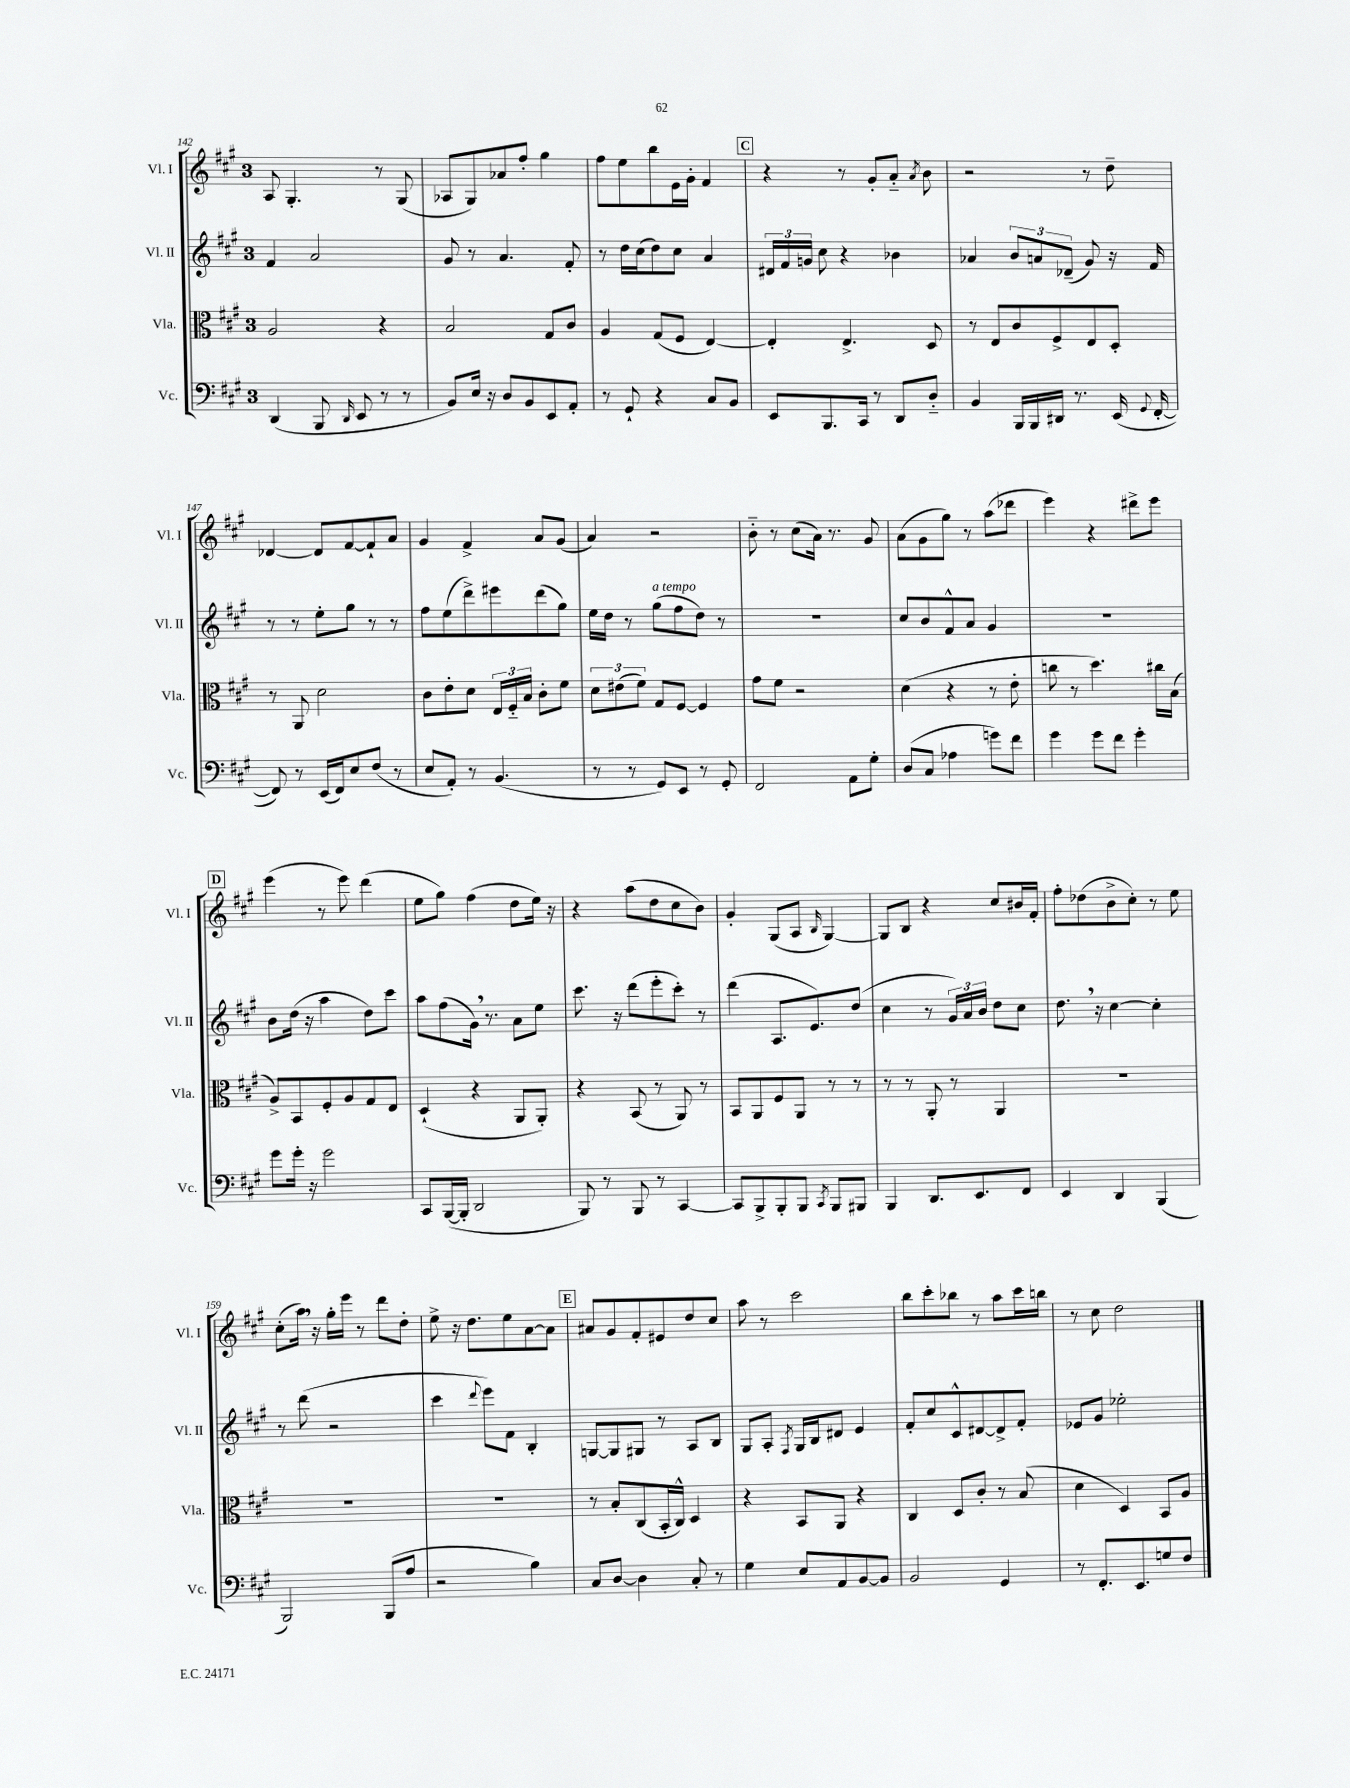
<<
\new StaffGroup <<
\new Staff = "s0" \with { instrumentName = "Vl. I" shortInstrumentName = "Vl. I" } {
    \clef treble \key a \major \once \override Staff.TimeSignature.style = #'single-digit \time 3/4
    \autoBeamOff a8 gis4.-. r8 gis8( |
    aes8[ gis8) aes'8 fis''8]-. gis''4 |
    fis''8[ e''8 b''8 e'16 gis'16]-. fis'4 |
    \mark \markup { \box "C" } r4 r8 gis'8[-. a'8]-_ \acciaccatura { a'8 } b'8 |
    r2 r8 d''8-- |
    des'4~ des'8[ fis'8~ fis'8-! a'8] |
    gis'4 fis'4-> a'8[ gis'8]( |
    a'4) r2 |
    b'8-_ r8 cis''8[( a'16]) r8. gis'8 |
    a'8[( gis'8 gis''8]) r8 a''8[( des'''8] |
    e'''4) r4 dis'''8[-> e'''8] |
    \mark \markup { \box "D" } e'''4( r8 e'''8) d'''4( |
    e''8[ gis''8]) fis''4( d''8[ e''16]) r16 |
    r4 a''8[( d''8 cis''8 b'8]) |
    gis'4-. gis8[( a8] \grace { b16 } gis4~) |
    gis8[ b8] r4 cis''8[ bis'16 fis'16]-. |
    fis''8[-. des''8( b'8-> cis''8]-.) r8 e''8 |
    cis''8[-.( a''16]) \breathe r16 gis''16[-. e'''16] r8 d'''8[ d''8]-. |
    e''8-> r16 d''8.[ e''8 a'8~ a'8] |
    \mark \markup { \box "E" } ais'8[ gis'8 fis'8-. eis'8 d''8 cis''8] |
    a''8 r8 cis'''2 |
    b''8[ cis'''8-. bes''8] r8 a''8[ cis'''16 b''16] |
    r8 cis''8 d''2 \bar "|." |
}
\new Staff = "s1" \with { instrumentName = "Vl. II" shortInstrumentName = "Vl. II" } {
    \clef treble \key a \major \once \override Staff.TimeSignature.style = #'single-digit \time 3/4
    \autoBeamOff fis'4 a'2 |
    gis'8 r8 a'4. fis'8-. |
    r8 d''16[ cis''16( d''8) cis''8] a'4 |
    \mark \markup { \box "C" } \tuplet 3/2 { dis'16[ fis'16 g'16] } cis''8 r4 bes'4 |
    aes'4 \tuplet 3/2 { b'8[ a'8 des'8]--( } gis'8) r16 fis'16 |
    r8 r8 e''8[-. gis''8] r8 r8 |
    fis''8[ e''8( d'''8->) eis'''8 d'''8( gis''8]) |
    e''16[ d''16] r8 gis''8[^\markup { \italic "a tempo" }( fis''8 d''8]) r8 |
    R2. |
    cis''8[ b'8 fis'8-^ a'8] gis'4 |
    R2. |
    \mark \markup { \box "D" } b'8[ d''16]( r16 a''4 d''8[) cis'''8] |
    a''8[ fis''8( gis'16]) \breathe r8. a'8[ e''8] |
    cis'''8. r16 d'''8[( e'''8-. cis'''8]-.) r8 |
    d'''4( a8.[ e'8.) d''8]( |
    cis''4 r8 \tuplet 3/2 { gis'16[) a'16 b'16] } d''8[ cis''8] |
    d''8. \breathe r16 cis''4~ cis''4-. |
    r8 d'''8( r2 |
    cis'''4 \appoggiatura { d'''8 } e'''8[) fis'8] b4-. |
    \mark \markup { \box "E" } g8[~ g8 gis8] r8 a8[ b8] |
    gis8[ a8]-. \acciaccatura { fis8 } gis16[ b16 dis'8] e'4 |
    fis'8[-. cis''8 cis'8-^ dis'8~ dis'8-> fis'8]-. |
    ees'8[ gis'8] ees''2-. \bar "|." |
}
\new Staff = "s2" \with { instrumentName = "Vla." shortInstrumentName = "Vla." } {
    \clef alto \key a \major \once \override Staff.TimeSignature.style = #'single-digit \time 3/4
    \autoBeamOff a2 r4 |
    b2 gis8[ cis'8] |
    a4 gis8[( fis8] e4~) |
    \mark \markup { \box "C" } e4-. e4.-> d8 |
    r8 e8[ cis'8 fis8-> e8 d8]-. |
    r8 a,8 d'2 |
    cis'8[ e'8-. d'8] \tuplet 3/2 { e16[ fis16-_ b16] } cis'8[-. fis'8] |
    \tuplet 3/2 { d'8[ eis'8( fis'8]) } gis8[ fis8]~ fis4 |
    gis'8[ fis'8] r2 |
    d'4( r4 r8 e'8-. |
    c''8 r8 d''4.) cis''16[ b16]( |
    \mark \markup { \box "D" } a8[->) b,8 fis8-. a8 gis8 e8] |
    d4-!( r4 a,8[ a,8]-.) |
    r4 b,8( r8 a,8) r8 |
    b,8[ a,8 fis8 a,8] r8 r8 |
    r8 r8 a,8-. r8 a,4 |
    R2. |
    R2. |
    R2. |
    \mark \markup { \box "E" } r8 b8[-. cis8( b,16-. cis16]-^) d4 |
    r4 b,8[ a,8] r4 |
    cis4 d8[ cis'8]-. r8 b8( |
    d'4 d4) b,8[ a8] \bar "|." |
}
\new Staff = "s3" \with { instrumentName = "Vc." shortInstrumentName = "Vc." } {
    \clef bass \key a \major \once \override Staff.TimeSignature.style = #'single-digit \time 3/4
    \autoBeamOff d,4( b,,8 \grace { d,16 } e,8 r8 r8 |
    b,8[) e16] r16 d8[ b,8 e,8 a,8]-. |
    r8 gis,8-! r4 cis8[ b,8] |
    \mark \markup { \box "C" } e,8[ b,,8. cis,16] r8 d,8[ d8]-_ |
    b,4 b,,16[ b,,16 dis,16] r8. e,16( \appoggiatura { gis,8 } fis,16~-. |
    fis,8) r8 e,16[( fis,16) e8 fis8]( r8 |
    e8[ a,8]-.) r8 b,4.( |
    r8 r8 gis,8[) e,8] r8 gis,8-. |
    fis,2 a,8[ gis8]-. |
    d8[( cis8] aes4 g'8[) fis'8] |
    gis'4 gis'8[ fis'8] gis'4-. |
    \mark \markup { \box "D" } gis'8[ gis'16]-. r16 gis'2 |
    cis,8[ b,,16~( b,,16]-. d,2 |
    b,,8) r8 b,,8 r8 cis,4~ |
    cis,8[ b,,8-> b,,8-. b,,8] \acciaccatura { cis,8 } b,,8[ bis,,8] |
    b,,4 d,8.[ e,8. fis,8] |
    e,4 d,4 b,,4( |
    b,,2) b,,8[( a8] |
    r2 b4) |
    \mark \markup { \box "E" } cis8[ d8]~ d4 cis8-. r8 |
    gis4 e8[ a,8 b,8~ b,8] |
    b,2 gis,4 |
    r8 fis,8.[-. e,8. g8 fis8] \bar "|." |
}
>>
>>
\layout { \context { \Score currentBarNumber = #142 } }
